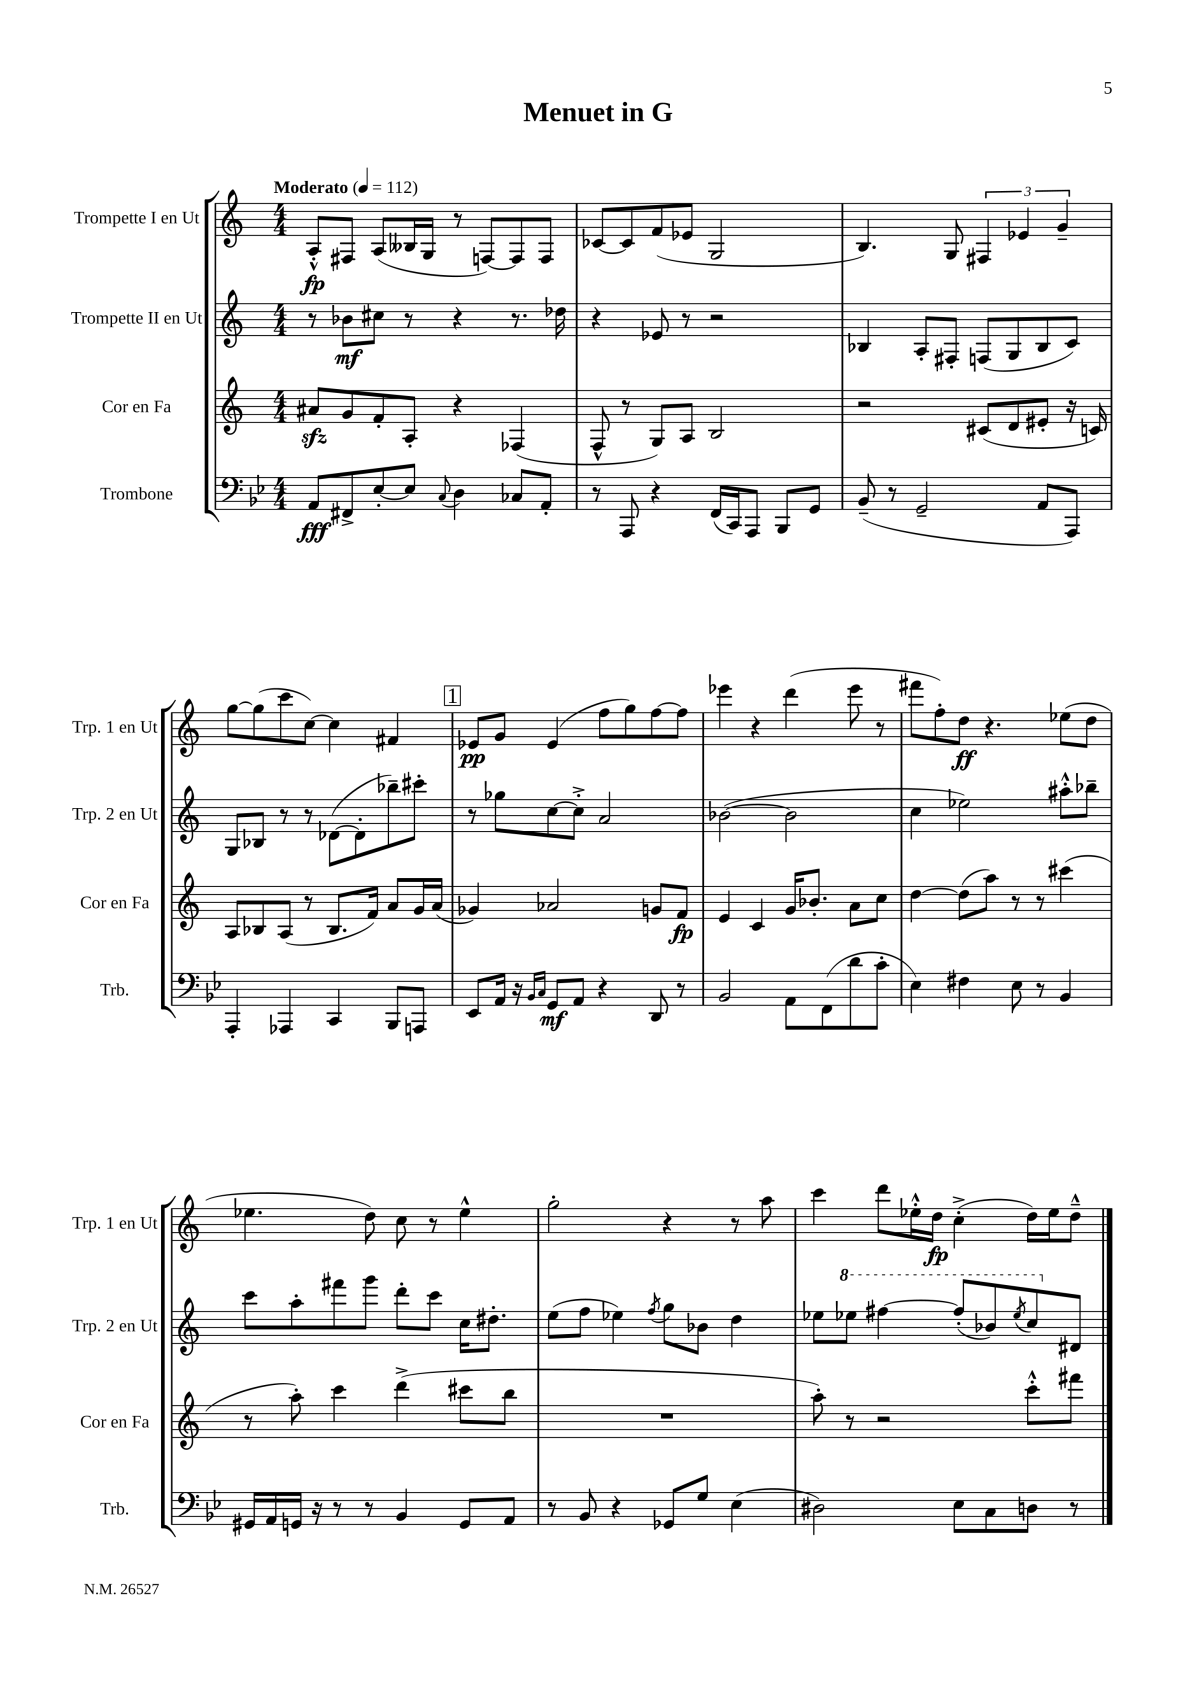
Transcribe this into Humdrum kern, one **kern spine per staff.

**kern	**dynam	**kern	**dynam	**kern	**dynam	**kern	**dynam
*part4	*part4	*part3	*part3	*part2	*part2	*part1	*part1
*staff4	*staff4	*staff3	*staff3	*staff2	*staff2	*staff1	*staff1
*I"Trombone	*	*I"Cor en Fa	*	*I"Trompette II en Ut	*	*I"Trompette I en Ut	*
*I'Trb.	*	*I'Cor en Fa	*	*I'Trp. 2 en Ut	*	*I'Trp. 1 en Ut	*
*clefF4	*	*clefG2	*	*clefG2	*	*clefG2	*
*k[b-e-]	*	*k[]	*	*k[]	*	*k[]	*
*M4/4	*	*M4/4	*	*M4/4	*	*M4/4	*
*MM112	*	*MM112	*	*MM112	*	*MM112	*
=1	=1	=1	=1	=1	=1	=1	=1
!	!	!	!	!	!	!LO:TX:a:B:t=Moderato	!
8AA/L	fff	8a#Xzz/L	.	8r	.	8A'^^/L	fp
8FF#X^/	.	8g/	.	8b-X\L	mf	8F#X/J	.
[8E-'/	.	8f'/	.	8cc#X\J	.	(8A/L	.
8E-/J]	.	8A'/J	.	8r	.	16B--X/L	.
.	.	.	.	.	.	16G/JJ	.
8qqC/	.	.	.	.	.	.	.
4D\	.	4r	.	4r	.	8r	.
.	.	.	.	.	.	[8Fn/L)	.
8C-X/L	.	(4F-X/	.	8.r	.	8F/]	.
8AA'/J	.	.	.	.	.	8F/J	.
.	.	.	.	16dd-X\	.	.	.
=2	=2	=2	=2	=2	=2	=2	=2
8r	.	8F^^/	.	4r	.	[8c-X/L	.
8AAA/	.	8r	.	.	.	8c-/]	.
4r	.	8G/L)	.	8e-X/	.	(8f/	.
.	.	8A/J	.	8r	.	8e-X/J	.
(16FF/LL	.	2B/	.	2r	.	2G/	.
16CC/J)	.	.	.	.	.	.	.
8AAA/J	.	.	.	.	.	.	.
8BBB-/L	.	.	.	.	.	.	.
8GG/J	.	.	.	.	.	.	.
=3	=3	=3	=3	=3	=3	=3	=3
(8BB-~/	.	2r	.	4B-X/	.	4.B/)	.
8r	.	.	.	.	.	.	.
2GG~/	.	.	.	8A'/L	.	.	.
.	.	.	.	8F#X'/J	.	8G/	.
.	.	(8c#X/L	.	(8Fn/L	.	6F#X/	.
.	.	8d/	.	8G/	.	.	.
.	.	.	.	.	.	6e-X/	.
8AA/L	.	8e#X'/J	.	8B-/	.	.	.
.	.	.	.	.	.	6g~/	.
8AAA/J)	.	16r	.	8c/J)	.	.	.
.	.	16cn/)	.	.	.	.	.
!!LO:LB:g=z
=4	=4	=4	=4	=4	=4	=4	=4
4AAA'/	.	8A/L	.	8G/L	.	[8gg\L	.
.	.	8B-X/	.	8B-X/J	.	(8gg\]	.
4AAA-X/	.	(8A/J	.	8r	.	8ccc\	.
.	.	8r	.	8r	.	[8cc\J)	.
4CC/	.	8.B-/L	.	([8d-X\L	.	4cc\]	.
.	.	.	.	8d-'\]	.	.	.
.	.	16f/Jk)	.	.	.	.	.
8BBB-/L	.	8a/L	.	8bb-X~\)	.	4f#X/	.
8AAAn/J	.	16g/L	.	8ccc#X'\J	.	.	.
.	.	(16a/JJ	.	.	.	.	.
!!LO:REH:place=s1:t=1
=5	=5	=5	=5	=5	=5	=5	=5
8EE-/L	.	4g-X/)	.	8r	.	8e-X/L	pp
16AA/Jk	.	.	.	8gg-X\L	.	8g/J	.
16r	.	.	.	.	.	.	.
16qqBB-/LL	.	.	.	.	.	.	.
16qqC/JJ	.	.	.	.	.	.	.
8GG/L	mf	2a-X/	.	[8cc\	.	(4e-/	.
8AA/J	.	.	.	8cc'^\J]	.	.	.
4r	.	.	.	2a/	.	8ff\L	.
.	.	.	.	.	.	8gg\)	.
8DD/	.	8gn/L	.	.	.	[8ff\	.
8r	.	8f/J	fp	.	.	8ff\J]	.
=6	=6	=6	=6	=6	=6	=6	=6
2BB-/	.	4e/	.	([2b-X\	.	4eee-X\	.
.	.	4c/	.	.	.	4r	.
8AA\L	.	16g/KL	.	2b-\]	.	(4ddd\	.
.	.	8.b-X'/J	.	.	.	.	.
(8FF\	.	.	.	.	.	.	.
8d\	.	8a\L	.	.	.	8eee-\	.
8c'\J	.	8cc\J	.	.	.	8r	.
=7	=7	=7	=7	=7	=7	=7	=7
4E-\)	.	[4dd\	.	4cc\	.	8fff#X\L	.
.	.	.	.	.	.	8ff'\)	.
4F#X\	.	(8dd\L]	.	2ee-X\)	.	8dd\J	ff
.	.	8aa\J)	.	.	.	4.r	.
8E-\	.	8r	.	.	.	.	.
8r	.	8r	.	.	.	.	.
4BB-/	.	(4ccc#X\	.	8aa#X'^^\L	.	(8ee-X\L	.
.	.	.	.	8bb-X~\J	.	8dd\J	.
!!LO:LB:g=z
=8	=8	=8	=8	=8	=8	=8	=8
16GG#X/LL	.	8r	.	8ccc\L	.	4.ee-X\	.
16AA/	.	.	.	.	.	.	.
16GGn/JJ	.	8aa'\)	.	8aa'\	.	.	.
16r	.	.	.	.	.	.	.
8r	.	4ccc\	.	8fff#X\	.	.	.
8r	.	.	.	8ggg\J	.	8dd\)	.
4BB-/	.	(4ddd^\	.	8ddd'\L	.	8cc\	.
.	.	.	.	8ccc\J	.	8r	.
8GG/L	.	8ccc#X\L	.	16cc\KL	.	4ee-^^\	.
.	.	.	.	8.dd#X'\J	.	.	.
8AA/J	.	8bb\J	.	.	.	.	.
=9	=9	=9	=9	=9	=9	=9	=9
8r	.	1r	.	(8ee\L	.	2gg'\	.
8BB-/	.	.	.	8ff\J	.	.	.
4r	.	.	.	4ee-X\)	.	.	.
.	.	.	.	8qff/	.	.	.
8GG-X/L	.	.	.	8gg\L	.	4r	.
8G/J	.	.	.	8b-X\J	.	.	.
(4E-\	.	.	.	4dd\	.	8r	.
.	.	.	.	.	.	8aa\	.
=10	=10	=10	=10	=10	=10	=10	=10
2D#X\)	.	8aa'\)	.	8ee-X\L	.	4ccc\	.
*	*	*	*	*8va	*	*	*
.	.	8r	.	8eee-X\J	.	.	.
.	.	2r	.	[4fff#X\	.	8ddd\L	.
.	.	.	.	.	.	16ee-X'^^\L	.
.	.	.	.	.	.	16dd\JJ	fp
8E-\L	.	.	.	(8fff#'/L]	.	(4cc'^\	.
8C\	.	.	.	8bb-X/)	.	.	.
.	.	.	.	8qeee-/	.	.	.
8Dn\J	.	8ccc'^^\L	.	8ccc/	.	16dd\LL)	.
.	.	.	.	.	.	16ee-\J	.
*	*	*	*	*X8va	*	*	*
8r	.	8fff#X\J	.	8d#X/J	.	8dd~^^\J	.
==	==	==	==	==	==	==	==
*-	*-	*-	*-	*-	*-	*-	*-
